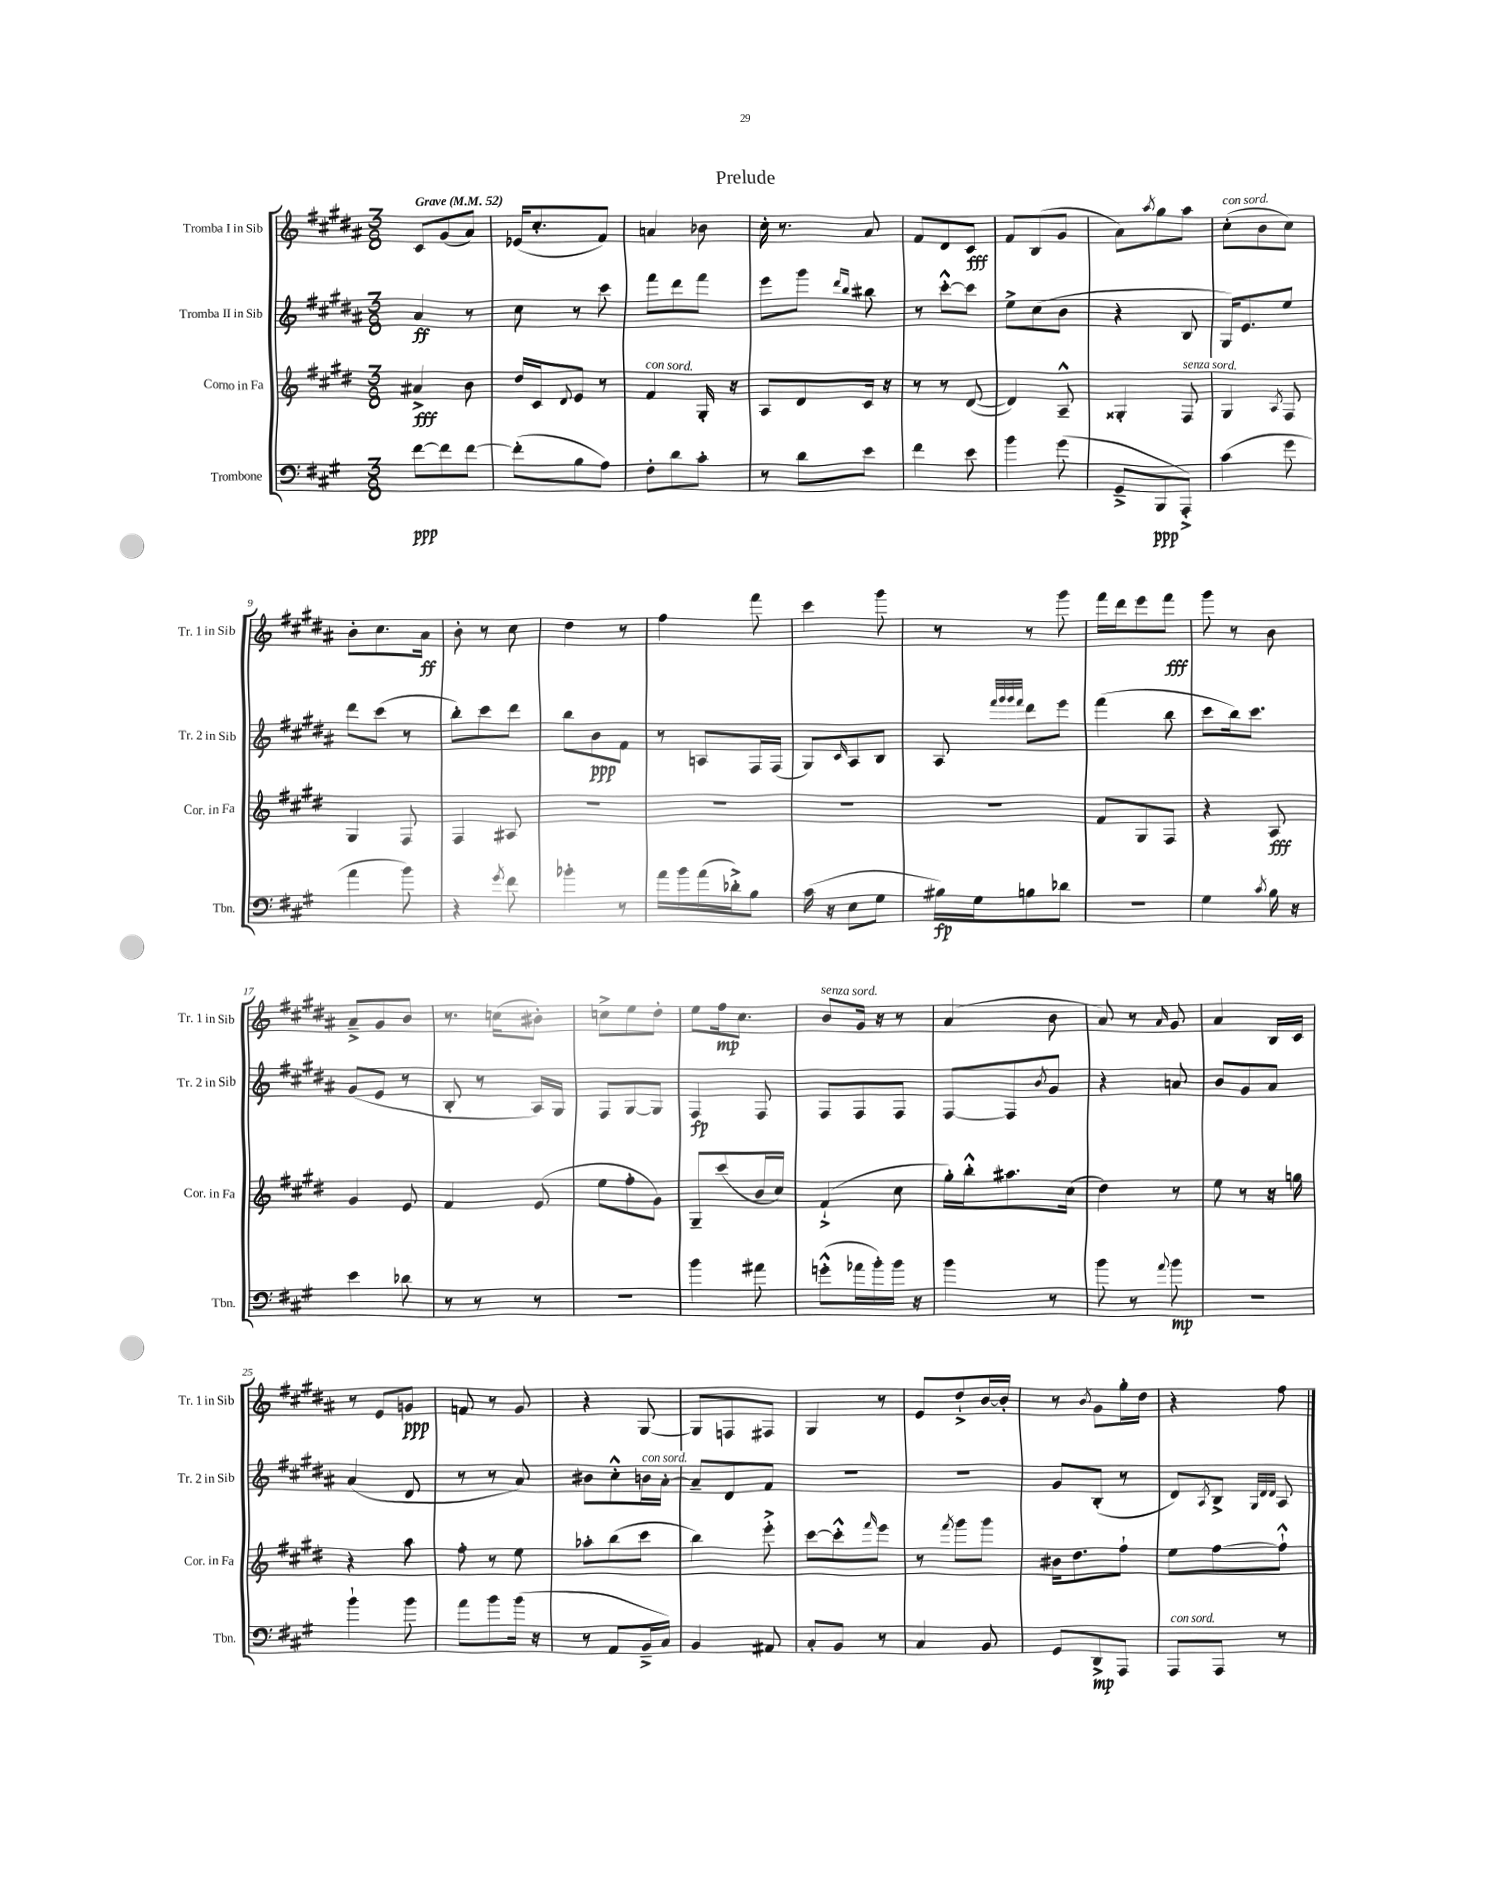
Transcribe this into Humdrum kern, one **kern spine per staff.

**kern	**kern	**kern	**kern
*staff4	*staff3	*staff2	*staff1
*clefF4	*clefG2	*clefG2	*clefG2
*k[f#c#g#]	*k[f#c#g#d#]	*k[f#c#g#d#a#]	*k[f#c#g#d#a#]
*M3/8	*M3/8	*M3/8	*M3/8
*MM52	*MM52	*MM52	*MM52
[8f#	4a#^	4a#	8c#
8f#]	.	.	(8g#
[8f#	8b	8r	8a#)
=	=	=	=
(8f#']	16dd#	8cc#	(16e-
.	16c#	.	8.cc#'
.	8qqd#	.	.
8B	8e	8r	.
8A)	8r	8ccc#	8f#)
=	=	=	=
8F#'	4f#	8fff#	4a
8d	.	8ddd#	.
8c#'	16G#'	8fff#	8b-
.	16r	.	.
=	=	=	=
8r	8A	8eee	16cc#'
.	.	.	8.r
8d	8d#	8ggg#	.
.	.	16qqddd#	.
.	.	16qqbb	.
8e	16c#	8bb#	8a#
.	16r	.	.
=	=	=	=
4f#	8r	8r	8f#
.	8r	[8ccc#'^^	8d#
8e	([8d#	8ccc#]	8c#
=	=	=	=
4b	4d#])	8ee^	8f#
.	.	(8cc#	(8B
(8g#	8A~^^	8b	8g#
=	=	=	=
8GG#~^	4G##'	4r	8a#)
.	.	.	8qaa#
8BBB	.	.	8gg#
8AAA'^)	8F#	8B	8aa#
=	=	=	=
(4c#	4G#	16G#)	(8cc#'
.	.	8.e	.
.	.	.	8b
.	8qA	.	.
8g#	8F#	8ee	8cc#)
=	=	=	=
4a	4G#	8ddd#	8b'
.	.	(8ccc#	8.cc#
8b)	8F#	8r	.
.	.	.	16a#
=	=	=	=
4r	4F#	8bb')	8b'
.	.	8ccc#	8r
8qg#	.	.	.
8f#	8A#	8ddd#	8cc#
=	=	=	=
4b-'	4.r	8bb	4dd#
.	.	8b	.
8r	.	8f#	8r
=	=	=	=
16a	4.r	8r	4ff#
16b	.	.	.
(16a	.	8A	.
16d-'^)	.	.	.
8B	.	16F#	8fff#
.	.	(16F#	.
=	=	=	=
(16c#	4.r	8G#)	4ccc#
16r	.	.	.
.	.	16qqc#	.
8E	.	8A#	.
8G#	.	8B	8ggg#
=	=	=	=
16B#)	4.r	8A#	8r
16G#	.	.	.
.	.	32qqfff#	.
.	.	32qqggg#	.
.	.	32qqggg#	.
.	.	32qqfff#	.
8B	.	8ddd#	8r
8d-	.	8eee	8ggg#
=	=	=	=
4.r	8f#	(4fff#	16fff#
.	.	.	16ddd#
.	8G#	.	8eee
.	8F#	8bb	8fff#
=	=	=	=
4G#	4r	8ccc#	8ggg#
.	.	16bb)	8r
.	.	8.ccc#	.
8qc#	.	.	.
16B	8A	.	8b
16r	.	.	.
=	=	=	=
4e	4g#	(8g#	8a#~^
.	.	8e	8g#
8d-	8e	8r	8b
=	=	=	=
8r	4f#	8B'	8.r
8r	.	8r	.
.	.	.	(16cc
8r	(8e	16A#)	8b#')
.	.	16G#	.
=	=	=	=
4.r	8ee	8F#	8cc^
.	8ff#'	[8G#	8ee
.	8g#)	8G#]	8dd#'
=	=	=	=
4b	8G#~	4F#	8ee
.	(8ccc#	.	16ff#
.	.	.	8.cc#
8a#	16b	8F#	.
.	16cc#)	.	.
=	=	=	=
(8g'^^	(4f#`^	8F#	8b
16a-	.	8F#	16g#
16b')	.	.	16r
16b	8cc#	8F#	8r
16r	.	.	.
=	=	=	=
4b	16gg#')	[8F#	(4a#
.	16bb'^^	.	.
.	8.aa#	8F#]	.
.	.	8qb	.
8r	.	8g#	8b
.	(16cc#	.	.
=	=	=	=
8b	4dd#)	4r	8a#)
8r	.	.	8r
8qqa	.	.	16qqa#
8b	8r	8a	8g#
=	=	=	=
4.r	8ee	8b	4a#
.	8r	8g#	.
.	16r	8a#	16B
.	16gg	.	16c#
=	=	=	=
4b`	4r	(4a#	8r
.	.	.	8e
8b	8aa	8d#	8g
=	=	=	=
8a	8ff#'	8r	8f
8b	8r	8r	8r
(16b	8ee	8a#)	8g#
16r	.	.	.
=	=	=	=
8r	8aa-'	8b#	4r
8AA	(8bb	8cc#'^^	.
16BB~^	8ccc#	16b	[8G#
16C#)	.	[16a#'	.
=	=	=	=
4BB	4bb)	8a#~]	8G#]
.	.	8d#	8F
8AA#	8eee'^	8f#	8F#
=	=	=	=
8C#'	[8ccc#	4.r	4G#
8BB	8ccc#'^^]	.	.
.	16qqfff#	.	.
8r	8eee	.	8r
=	=	=	=
4C#	8r	4.r	8e
.	8qfff#	.	.
.	8ggg#	.	8dd#`^
8BB	8ggg#	.	[16b
.	.	.	16b']
=	=	=	=
8GG#	16b#	8g#	8r
.	8.dd#	.	.
.	.	.	8qb
8DD^	.	(8B'	8g#
8AAA	8ff#`	8r	16gg#'
.	.	.	16dd#
=	=	=	=
8AAA	8ee	8d#)	4r
.	.	8qA#	.
8AAA	[8ff#	8B^	.
.	.	32qqG#	.
.	.	32qqd#	.
.	.	32qqd#	.
8r	8ff#`^^]	8A#	8ff#
==	==	==	==
*-	*-	*-	*-
